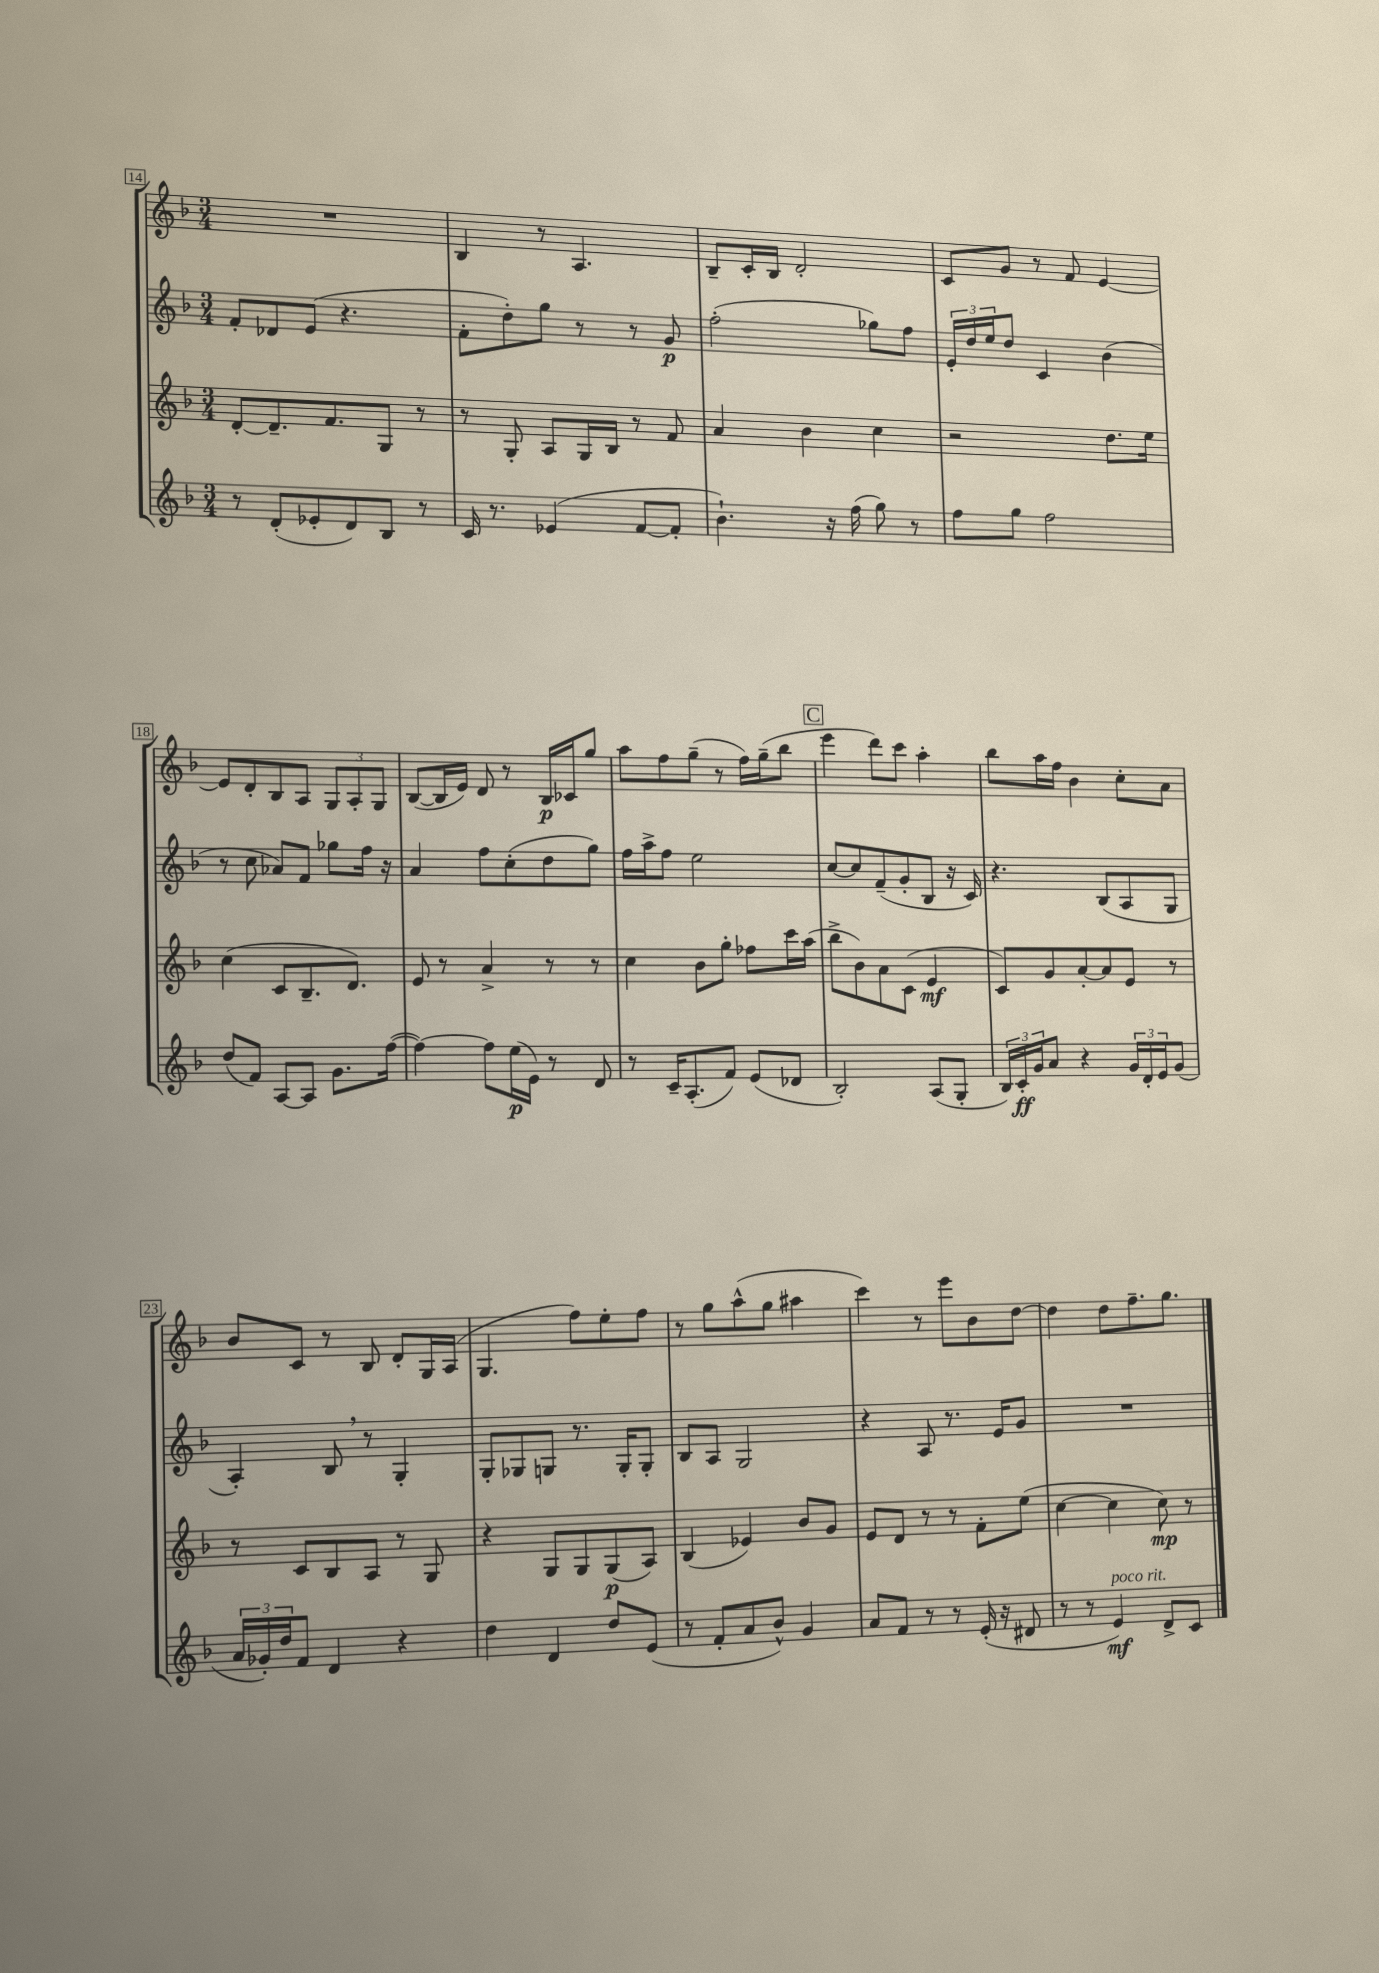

**kern	**dynam	**kern	**dynam	**kern	**dynam	**kern	**dynam
*part4	*part4	*part3	*part3	*part2	*part2	*part1	*part1
*staff4	*staff4	*staff3	*staff3	*staff2	*staff2	*staff1	*staff1
*clefG2	*	*clefG2	*	*clefG2	*	*clefG2	*
*k[b-]	*	*k[b-]	*	*k[b-]	*	*k[b-]	*
*M3/4	*	*M3/4	*	*M3/4	*	*M3/4	*
=14	=14	=14	=14	=14	=14	=14	=14
8r	.	[8d'/L	.	8f'/L	.	2.r	.
(8d'/L	.	8.d~/]	.	8d-X/	.	.	.
8e-X'/	.	.	.	(8e/J	.	.	.
.	.	8.f/	.	.	.	.	.
8d/)	.	.	.	4.r	.	.	.
8B-/J	.	8G/J	.	.	.	.	.
8r	.	8r	.	.	.	.	.
=15	=15	=15	=15	=15	=15	=15	=15
16c/	.	8r	.	8f'\L	.	4B-/	.
8.r	.	.	.	.	.	.	.
.	.	8G'/	.	8dd'\)	.	.	.
(4e-X/	.	8A/L	.	8gg\J	.	8r	.
.	.	16G/L	.	8r	.	4.A/	.
.	.	16B-/JJ	.	.	.	.	.
[8f/L	.	8r	.	8r	.	.	.
8f'/J]	.	8f/	.	8g/	p	.	.
=16	=16	=16	=16	=16	=16	=16	=16
4.b-`\)	.	4a/	.	(2ff'\	.	8B-~/L	.
.	.	.	.	.	.	16c'/L	.
.	.	.	.	.	.	16B-/JJ	.
.	.	4b-\	.	.	.	2d'/	.
16r	.	.	.	.	.	.	.
(16ff\	.	.	.	.	.	.	.
8gg\)	.	4cc\	.	8gg-X\L)	.	.	.
8r	.	.	.	8ff\J	.	.	.
=17	=17	=17	=17	=17	=17	=17	=17
8ff\L	.	2r	.	24e'/LL	.	8c/L	.
.	.	.	.	24dd/	.	.	.
.	.	.	.	24ee/J	.	.	.
8gg\J	.	.	.	8dd/J	.	8g/J	.
2ff\	.	.	.	4c/	.	8r	.
.	.	.	.	.	.	8f/	.
.	.	8.dd\L	.	(4b-\	.	[4e/	.
.	.	16ee\Jk	.	.	.	.	.
!!LO:LB:g=z
=18	=18	=18	=18	=18	=18	=18	=18
(8dd/L	.	(4cc\	.	8r	.	8e/L]	.
8f/J)	.	.	.	8cc\	.	8d'/	.
[8A/L	.	8c/L	.	8a-X/L)	.	8B-/	.
8A/J]	.	8.B-~/	.	8f/J	.	8A/J	.
8.g\L	.	.	.	8gg-X\L	.	12G/L	.
.	.	8.d/J)	.	.	.	.	.
.	.	.	.	.	.	12A'/	.
.	.	.	.	16ff\Jk	.	.	.
.	.	.	.	.	.	12G/J	.
([16ff\Jk	.	.	.	16r	.	.	.
=19	=19	=19	=19	=19	=19	=19	=19
4ff\_)	.	8e/	.	4a/	.	([8B-/L	.
.	.	8r	.	.	.	16B-/L]	.
.	.	.	.	.	.	16e/JJ)	.
8ff\L]	.	4a^/	.	8ff\L	.	8d/	.
(16ee\L	p	.	.	(8cc'\	.	8r	.
16e\JJ)	.	.	.	.	.	.	.
8r	.	8r	.	8dd\	.	16B-/LL	p
.	.	.	.	.	.	16c-X/J	.
8d/	.	8r	.	8gg\J)	.	8gg/J	.
=20	=20	=20	=20	=20	=20	=20	=20
8r	.	4cc\	.	16ff\LL	.	8aa\L	.
.	.	.	.	16aa^\J	.	.	.
16c~/KL	.	.	.	8ff\J	.	8ff\	.
(8.A'/	.	.	.	.	.	.	.
.	.	8b-\L	.	2ee\	.	(8gg~\J	.
8f/J)	.	8gg'\J	.	.	.	8r	.
(8e/L	.	8ff-X\L	.	.	.	16ff\LL)	.
.	.	.	.	.	.	(16gg~\J	.
8d-X/J	.	16ccc\L	.	.	.	8bb-\J	.
.	.	(16aa\JJ	.	.	.	.	.
!!LO:REH:place=s1:t=C
=21	=21	=21	=21	=21	=21	=21	=21
2B-'/)	.	8bb-^\L	.	[8cc/L	.	4eee\	.
.	.	8b-\)	.	8cc/]	.	.	.
.	.	8a\	.	(8f~/	.	8ddd\L)	.
.	.	(8c\J	.	8g'/	.	8ccc\J	.
(8A/L	.	4e/	mf	8B-/J	.	4aa'\	.
8G'/J	.	.	.	16r	.	.	.
.	.	.	.	16c/)	.	.	.
=22	=22	=22	=22	=22	=22	=22	=22
24B-/LL)	.	8c/L)	.	4.r	.	8bb-\L	.
24c'/	ff	.	.	.	.	.	.
24g/J	.	.	.	.	.	.	.
8a/J	.	8g/	.	.	.	16aa\L	.
.	.	.	.	.	.	16ff\JJ	.
4r	.	[8a'/	.	.	.	4b-\	.
.	.	8a/]	.	(8B-/L	.	.	.
24g/LL	.	8e/J	.	8A/	.	8cc'\L	.
24d'/	.	.	.	.	.	.	.
24e/J	.	.	.	.	.	.	.
(8g/J	.	8r	.	8G/J	.	8a\J	.
!!LO:LB:g=z
=23	=23	=23	=23	=23	=23	=23	=23
24a/LL	.	8r	.	4A'/)	.	8b-/L	.
24g-X'/)	.	.	.	.	.	.	.
24dd/J	.	.	.	.	.	.	.
8f/J	.	8c/L	.	.	.	8c/J	.
4d/	.	8B-/	.	8B-,/	.	8r	.
.	.	8A/J	.	8r	.	8B-/	.
4r	.	8r	.	4G'/	.	8d'/L	.
.	.	8G/	.	.	.	16G/L	.
.	.	.	.	.	.	(16A/JJ	.
=24	=24	=24	=24	=24	=24	=24	=24
4dd\	.	4r	.	8G'/L	.	4.G/	.
.	.	.	.	8G-X/	.	.	.
4d/	.	8G/L	.	8Gn/J	.	.	.
.	.	8G/	.	8.r	.	8ff\L)	.
8dd/L	.	(8G/	p	.	.	8ee'\	.
.	.	.	.	16G'/KL	.	.	.
(8e/J	.	8A/J)	.	8G'/J	.	8ff\J	.
=25	=25	=25	=25	=25	=25	=25	=25
8r	.	(4B-/	.	8B-/L	.	8r	.
8f'/L	.	.	.	8A/J	.	8gg\L	.
8a/	.	4e-X/)	.	2G/	.	(8aa^^\	.
8b-^^/J)	.	.	.	.	.	8gg\J	.
4g/	.	8b-/L	.	.	.	4aa#X\	.
.	.	8g/J	.	.	.	.	.
=26	=26	=26	=26	=26	=26	=26	=26
8a/L	.	8e/L	.	4r	.	4ccc\)	.
8f/J	.	8d/J	.	.	.	.	.
8r	.	8r	.	8A/	.	8r	.
8r	.	8r	.	8.r	.	8eee\L	.
(16e'/	.	8f'\L	.	.	.	8b-\	.
16r	.	.	.	16e/KL	.	.	.
8d#X/	.	(8ee\J	.	8g/J	.	[8dd\J	.
=27	=27	=27	=27	=27	=27	=27	=27
8r	.	[4cc\	.	2.r	.	4dd\]	.
8r	.	.	.	.	.	.	.
!LO:TX:a:i:t=poco rit.	!	!	!	!	!	!	!
4e/)	mf	4cc\]	.	.	.	8dd\L	.
.	.	.	.	.	.	8.ff~\	.
8d^/L	.	8cc\)	mp	.	.	.	.
.	.	.	.	.	.	8.gg\J	.
8c/J	.	8r	.	.	.	.	.
==	==	==	==	==	==	==	==
*-	*-	*-	*-	*-	*-	*-	*-
